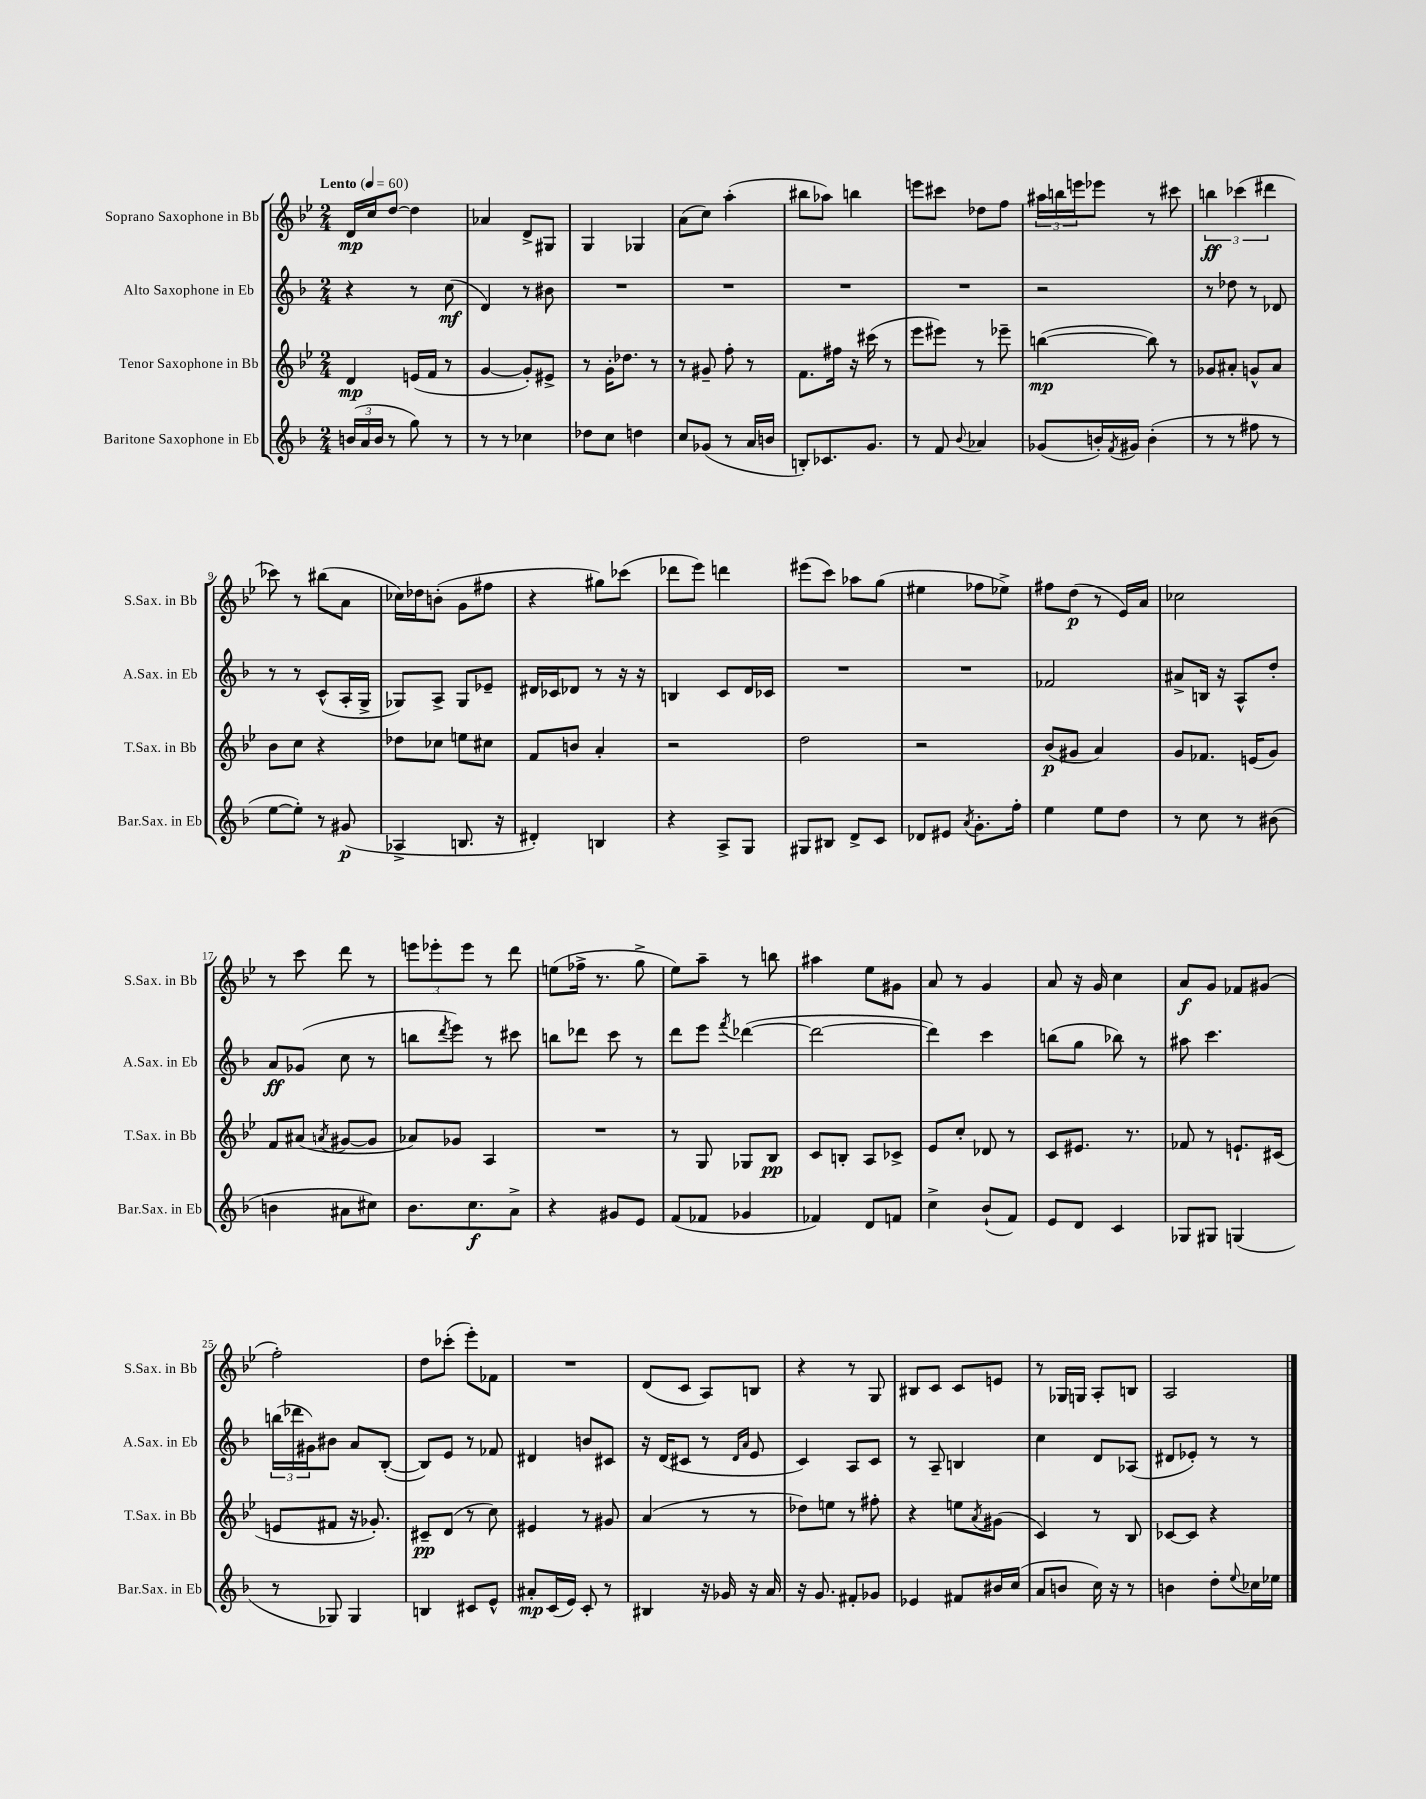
<<
\new StaffGroup <<
\new Staff = "s0" \with { instrumentName = "Soprano Saxophone in Bb" shortInstrumentName = "S.Sax. in Bb" } {
    \clef treble \key bes \major \numericTimeSignature \time 2/4 \tempo "Lento" 4 = 60
    d'16\mp c''16 d''8~ d''4 |
    aes'4 d'8-> gis8 |
    g4 ges4 |
    a'8( c''8) a''4-.( |
    bis''8 aes''8) b''4 |
    e'''8 cis'''8 des''8 f''8 |
    \tuplet 3/2 { ais''16 b''16 e'''16 } ees'''8 r8 cis'''8 |
    \tuplet 3/2 { b''4\ff ces'''4( dis'''4 } |
    ces'''8) r8 bis''8( a'8 |
    ces''16) des''16 b'8-.( g'8 fis''8 |
    r4 gis''8) ces'''8( |
    des'''8 ees'''8) d'''4 |
    eis'''8( c'''8) aes''8 g''8( |
    eis''4 fes''8 ees''8->) |
    fis''8 d''8\p( r8 ees'16) a'16 |
    ces''2 |
    r8 c'''8 d'''8 r8 |
    \tuplet 3/2 { e'''8 ees'''8-. ees'''8 } r8 d'''8 |
    e''8( fes''16-> r8. g''8-> |
    ees''8) a''8-- r8 b''8 |
    ais''4 ees''8 gis'8 |
    a'8 r8 g'4 |
    a'8 r16 g'16 c''4 |
    a'8\f g'8 fes'8 gis'8( |
    f''2-.) |
    d''8 ces'''8-.( ees'''8-.) fes'8 |
    R2 |
    d'8( c'8 a8) b8 |
    r4 r8 g8 |
    bis8 c'8 c'8 e'8 |
    r8 ges16 g16 a8-. b8 |
    a2 \bar "|." |
}
\new Staff = "s1" \with { instrumentName = "Alto Saxophone in Eb" shortInstrumentName = "A.Sax. in Eb" } {
    \clef treble \key f \major \numericTimeSignature \time 2/4
    r4 r8 c''8\mf( |
    d'4) r8 bis'8 |
    R2 |
    R2 |
    R2 |
    R2 |
    r2 |
    r8 des''8 r8 des'8 |
    r8 r8 c'8-^( a16-. g16-> |
    ges8) a8-> ges8 ees'8-- |
    dis'16 ces'16 des'8 r8 r16 r16 |
    b4 c'8 d'16 ces'16 |
    R2 |
    R2 |
    fes'2 |
    ais'8-> b16 r16 a8-^ d''8-. |
    a'8\ff ges'8( c''8 r8 |
    b''8 \acciaccatura { d'''8 } e'''8) r8 cis'''8 |
    b''8 des'''8 c'''8 r8 |
    d'''8 e'''8 \acciaccatura { f'''8 } des'''4~( |
    des'''2~ |
    des'''4) c'''4 |
    b''8( g''8 bes''8) r8 |
    ais''8 c'''4. |
    \tuplet 3/2 { b''16( des'''16 gis'16) } bis'8 a'8 bes8~-.( |
    bes8) e'8 r8 fes'8 |
    dis'4 b'8 cis'8 |
    r16 d'16( cis'8 r8 \grace { d'16 a'16 } e'8 |
    c'4) a8 c'8 |
    r8 a8-- b4 |
    c''4 d'8 aes8( |
    dis'8 ees'8-.) r8 r8 \bar "|." |
}
\new Staff = "s2" \with { instrumentName = "Tenor Saxophone in Bb" shortInstrumentName = "T.Sax. in Bb" } {
    \clef treble \key bes \major \numericTimeSignature \time 2/4
    d'4\mp e'16( f'16 r8 |
    g'4~ g'8-.) eis'8-> |
    r8 g'16-. des''8. r8 |
    r8 gis'8-- f''8-. r8 |
    f'8. fis''16 r16 cis'''16( r8 |
    ees'''8 eis'''8) r8 ees'''8-- |
    b''4~\mp( b''8) r8 |
    ges'8 ais'8-. g'8-^ ais'8 |
    bes'8 c''8 r4 |
    des''8 ces''8 e''8 cis''8 |
    f'8 b'8 a'4-. |
    r2 |
    d''2 |
    r2 |
    bes'8\p( gis'8 a'4) |
    g'8 fes'8. e'16( g'8) |
    f'8 ais'8( \acciaccatura { a'8 } gis'8~ gis'8 |
    aes'8) ges'8 a4 |
    R2 |
    r8 g8 ges8 bes8\pp |
    c'8 b8-. a8 ces'8-> |
    ees'8 c''8-. des'8 r8 |
    c'8 eis'8. r8. |
    fes'8 r8 e'8.-! cis'16( |
    e'8 fis'8 r16 ges'8.-.) |
    cis'8--\pp d'8( r8 c''8) |
    eis'4 r8 gis'8 |
    a'4( r8 r8 |
    des''8) e''8 r8 fis''8-. |
    r4 e''8 \acciaccatura { a'8 } gis'8( |
    c'4) r8 bes8 |
    ces'8~ ces'8 r4 \bar "|." |
}
\new Staff = "s3" \with { instrumentName = "Baritone Saxophone in Eb" shortInstrumentName = "Bar.Sax. in Eb" } {
    \clef treble \key f \major \numericTimeSignature \time 2/4
    \tuplet 3/2 { b'16( a'16 b'16 } r8 g''8) r8 |
    r8 r8 ces''4 |
    des''8 c''8 d''4 |
    c''8 ges'8( r8 a'16 b'16 |
    b8-.) ces'8. g'8. |
    r8 f'8 \appoggiatura { bes'8 } aes'4 |
    ges'8( b'16-.) \acciaccatura { f'8 } gis'16 b'4-.( |
    r8 r8 fis''8 r8 |
    e''8~ e''8-.) r8 gis'8\p( |
    aes4-> b8. r16 |
    dis'4-.) b4 |
    r4 a8-> g8 |
    gis8 bis8 d'8-> c'8 |
    des'8 eis'8 \acciaccatura { a'8 } g'8.-. f''16-. |
    e''4 e''8 d''8 |
    r8 c''8 r8 bis'8( |
    b'4 ais'8 cis''8) |
    bes'8. c''8.\f a'8-> |
    r4 gis'8 e'8 |
    f'8( fes'8 ges'4 |
    fes'4) d'8 f'8 |
    c''4-> bes'8-!( f'8) |
    e'8 d'8 c'4 |
    ges8 gis8 g4( |
    r8 ges8) ges4 |
    b4 cis'8 e'8-^ |
    ais'8-.\mp c'16( e'16) c'8-. r8 |
    bis4 r16 ges'16 r16 a'16 |
    r16 g'8. fis'8-. ges'8 |
    ees'4 fis'8 bis'16 c''16( |
    a'8 b'8 c''16) r16 r8 |
    b'4 d''8-. \appoggiatura { e''8 } ces''16 ees''16 \bar "|." |
}
>>
>>
